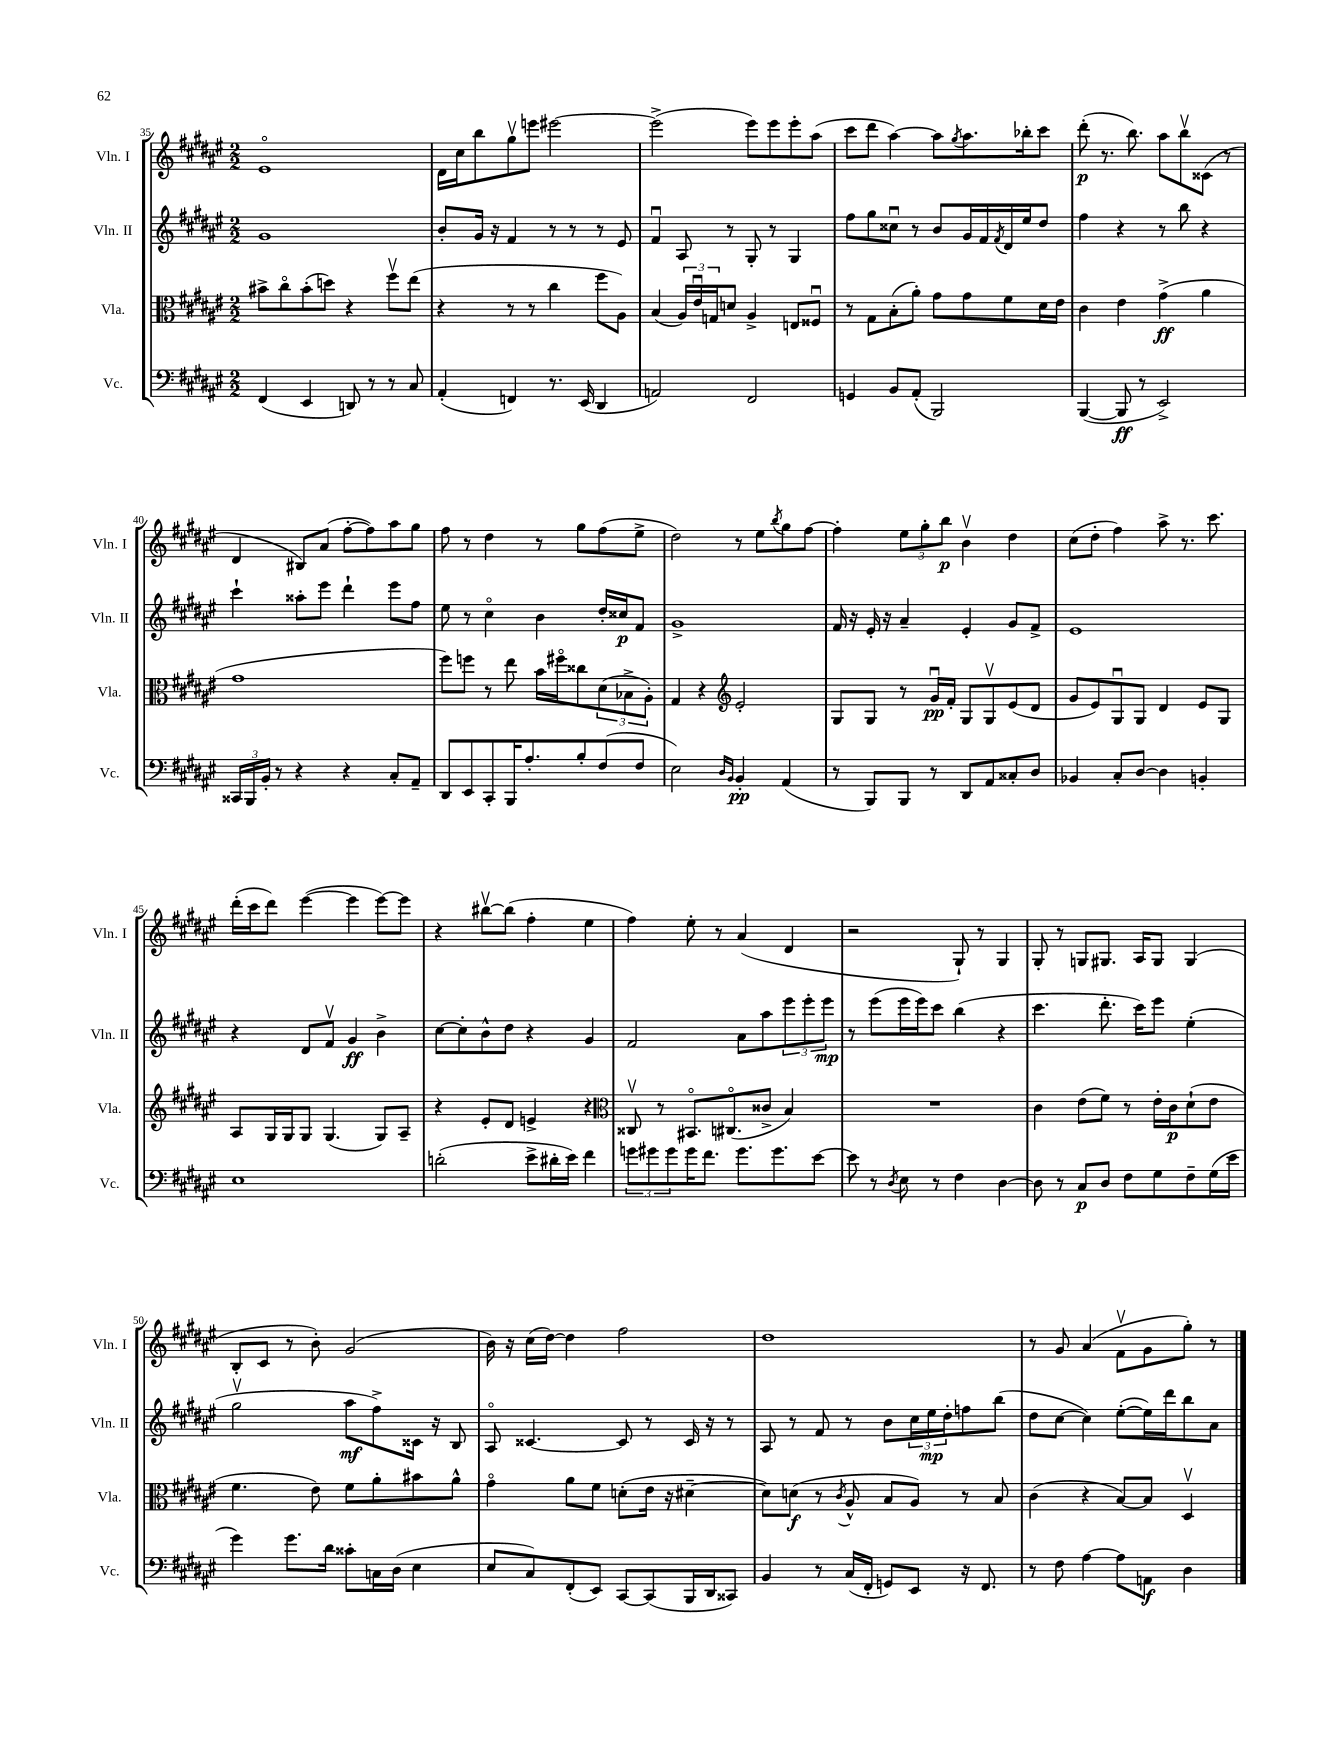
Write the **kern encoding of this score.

**kern	**kern	**kern	**kern
*staff4	*staff3	*staff2	*staff1
*clefF4	*clefC3	*clefG2	*clefG2
*k[f#c#g#d#a#e#]	*k[f#c#g#d#a#e#]	*k[f#c#g#d#a#e#]	*k[f#c#g#d#a#e#]
*M2/2	*M2/2	*M2/2	*M2/2
(4FF#/	8b#^\L	1g#	1e#o
.	8cc#o\	.	.
4EE#/	(8b#'\	.	.
.	8dd\J)	.	.
8DD/)	4r	.	.
8r	.	.	.
8r	8ff#v\L	.	.
8C#/	(8ee#\J	.	.
=	=	=	=
(4AA#'/	4r	8b'/L	16d#\LL
.	.	.	16cc#\J
.	.	16g#/Jk	8bb\
.	.	16r	.
4FF/)	8r	4f#/	8gg#v\
.	8r	.	8eee\J
8.r	4cc#\	8r	[2eee#\
.	.	8r	.
(16EE#/	.	.	.
4DD#/	8ff#\L	8r	.
.	8A#\J)	8e#/	.
=	=	=	=
2AA/)	(4B/	4f#u/	(2eee#^\]
.	24A#/LL)	8A#/	.
.	24e#u/	.	.
.	24G/J	.	.
.	8d/J	8r	.
2FF#/	4A#^/	8G#'/	8eee#\L)
.	.	8r	8eee#\
.	8E/L	4G#/	8eee#'\
.	8F##u/J	.	(8aa#\J
=	=	=	=
4GG/	8r	8ff#\L	8ccc#\L
.	8G#\L	8gg#\	8ddd#\J
8BB/L	(8B'\	8cc##u\J	[4aa#\)
(8AA#'/J	8a#'\J)	8r	.
2BBB/)	8g#\L	8b/L	8aa#\]L
.	.	.	8qgg#/
.	8g#\	16g#/L	8.aa#\
.	.	16f#/	.
.	.	8qf#/	.
.	8f#\	16d#/	.
.	.	16ee#/J	16bb-'\k
.	16d#\L	8dd#/J	8ccc#\J
.	16e#\JJ	.	.
=	=	=	=
([4BBB/	4c#\	4ff#\	(8ddd#'\
.	.	.	8.r
8BBB/]	4e#\	4r	.
.	.	.	8.bb\)
8r	.	.	.
2EE#^/)	(4g#^\	8r	8aa#\L
.	.	8bb\	8bbv\
.	4a#\	4r	(8c##\J
.	.	.	8r
=	=	=	=
24CC##/LL	1g#	4ccc#`\	4d#/
24BBB/	.	.	.
24BB'/JJ	.	.	.
8r	.	.	.
4r	.	8aa##'\L	8B#/L)
.	.	8eee#\J	(8a#/J
4r	.	4ddd#`\	[8ff#'\L
.	.	.	8ff#\])
8C#'/L	.	8eee#\L	8aa#\
8AA#~/J	.	8ff#\J	8gg#\J
=	=	=	=
8DD#/L	8ff#\L)	8ee#\	8ff#\
8EE#/	8ff\J	8r	8r
8CC#'/	8r	4cc#o\	4dd#\
16BBB/K	8ee#\	.	.
8.A#'/	.	.	.
.	16b\LL	4b\	8r
.	16ff#o\J	.	.
8B'/	8cc##\	.	8gg#\L
(8F#/	(12d#\	16dd#'/LL	(8ff#\
.	.	16cc##/J	.
.	12B-^\	.	.
8F#/J	.	8f#/J	8ee#^\J
.	12A#'\J)	.	.
=	=	=	=
2E#\)	4G#/	1g#^	2dd#\)
.	4r	.	.
*	*clefG2	*	*
16qqD#/LL	.	.	.
16qqBB/JJ	.	.	.
4BB'/	2e#'/	.	8r
.	.	.	8ee#\L
.	.	.	8qbb/
(4AA#/	.	.	8gg#\
.	.	.	[8ff#\J
=	=	=	=
8r	8G#/L	16f#/	4ff#'\]
.	.	16r	.
8BBB/L)	8G#/J	16e#'/	.
.	.	16r	.
8BBB/J	8r	4a#~/	12ee#\L
.	.	.	12gg#'\
8r	16g#u/LL	.	.
.	.	.	12bb\J
.	16f#'/JJ	.	.
8DD#/L	8G#/L	4e#'/	4bv\
8AA#/	8G#v/	.	.
8C##'/	(8e#/	8g#/L	4dd#\
8D#/J	8d#/J	8f#^/J	.
=	=	=	=
4BB-/	8g#/L	1e#	(8cc#\L
.	8e#/)	.	8dd#'\J
8C#'/L	8G#u/	.	4ff#\)
[8D#/J	8G#/J	.	.
4D#\]	4d#/	.	8aa#^\
.	.	.	8.r
4BB'/	8e#/L	.	.
.	.	.	8.ccc#\
.	8G#/J	.	.
=	=	=	=
1E#	8A#/L	4r	(16ddd#'\LL
.	.	.	16ccc#\J
.	16G#/L	.	8ddd#\J)
.	16G#/J	.	.
.	8G#/J	8d#/L	([4eee#\
.	(4.G#/	8f#v/J	.
.	.	4g#/	4eee#\]
.	8G#/L)	4b^\	[8eee#\L)
.	8A#~/J	.	8eee#\]J
=	=	=	=
(2d'\	4r	[8cc#\L	4r
.	.	8cc#'\]	.
.	8e#'/L	8b^^\	[8bb#v\L
.	8d#/J	8dd#\J	(8bb#\]J
8e#^\L	4e^/	4r	4ff#'\
16d#'\L	.	.	.
16e#\JJ)	.	.	.
4f#\	4r	4g#/	4ee#\
=	=	=	=
*	*clefC3	*	*
12g\L	8C##v/	2f#/	4ff#\)
12g#\	.	.	.
.	8r	.	.
12g#\	.	.	.
16g#\K	8.BB#o/L	.	8ee#'\
8.f#\J	.	.	.
.	.	.	8r
.	(8.C#o/	.	.
8.g#\L	.	8a#\L	(4a#/
.	8c##^/J	8aa#\	.
8.g#\	.	.	.
.	4B/)	12eee#\	4d#/
.	.	12eee#'\	.
[8e#\J	.	.	.
.	.	12eee#\J	.
=	=	=	=
8e#\]	1r	8r	2r
8r	.	(8eee#\L	.
8qD#/	.	.	.
8E#\	.	16eee#\L	.
.	.	16eee#\J)	.
8r	.	8ccc#\J	.
4F#\	.	(4bb\	8G#`/)
.	.	.	8r
[4D#\	.	4r	4G#/
=	=	=	=
8D#\]	4c#\	4.ccc#\	8G#'/
8r	.	.	8r
8C#/L	(8e#\L	.	8G/L
8D#/J	8f#\J)	8.ddd#'\	8.G#/J
8F#\L	8r	.	.
.	.	16ccc#\LK)	16A#/LK
8G#\	16e#'\LL	8eee#\J	8G#/J
.	16c#\J	.	.
8F#~\	(8d#`\	(4ee#'\	(4G#/
(16G#\L	8e#\J	.	.
16e#\JJ	.	.	.
=	=	=	=
4g#\)	4.f#\	2gg#v\	8B'/L
.	.	.	8c#/J
8.g#\L	.	.	8r
.	8e#\)	.	8b'\)
16d#\Jk	.	.	.
8c##'\L	8f#\L	8aa#\L	(2g#/
16C\L	8a#'\	8ff#^\)	.
(16D#\JJ	.	.	.
4E#\	8b#\	16c##\Jk	.
.	.	16r	.
.	8a#^^\J	8B/	.
=	=	=	=
8E#/L	4g#o\	8A#o/	16b\)
.	.	.	16r
8C#/)	.	[4.c##/	(16cc#\LL
.	.	.	[16dd#\JJ)
(8FF#'/	8a#\L	.	4dd#\]
8EE#/J)	8f#\J	.	.
[8CC#/L	(8d'\L	8c##/]	2ff#\
(8CC#/]	16e#\Jk	8r	.
.	16r	.	.
16BBB/L	[4d#~\	16c##/	.
16DD#/J	.	16r	.
8CC##/J)	.	8r	.
=	=	=	=
4BB/	8d#\]L)	8A#/	1dd#
.	(8d\J	8r	.
8r	8r	8f#/	.
.	8qc#/	.	.
(16C#/LL	8A#^^/	8r	.
16FF#'/JJ	.	.	.
8GG/L)	8B/L	8b\L	.
8EE#/J	8A#/J)	24cc#\L	.
.	.	24ee#\	.
.	.	24dd#'\J	.
16r	8r	8ff\	.
8.FF#/	.	.	.
.	8B/	(8bb\J	.
=	=	=	=
8r	(4c#\	8dd#\L	8r
8F#\	.	[8cc#\J	8g#/
[4A#\	4r	4cc#\])	(4a#/
8A#\]L	[8B/L)	([8ee#'\L	8f#v\L
8AA\J	8B/]J	16ee#\]L)	8g#\
.	.	16ddd#\J	.
4D#\	4D#v/	8bb\	8gg#'\J)
.	.	8a#\J	8r
==	==	==	==
*-	*-	*-	*-
